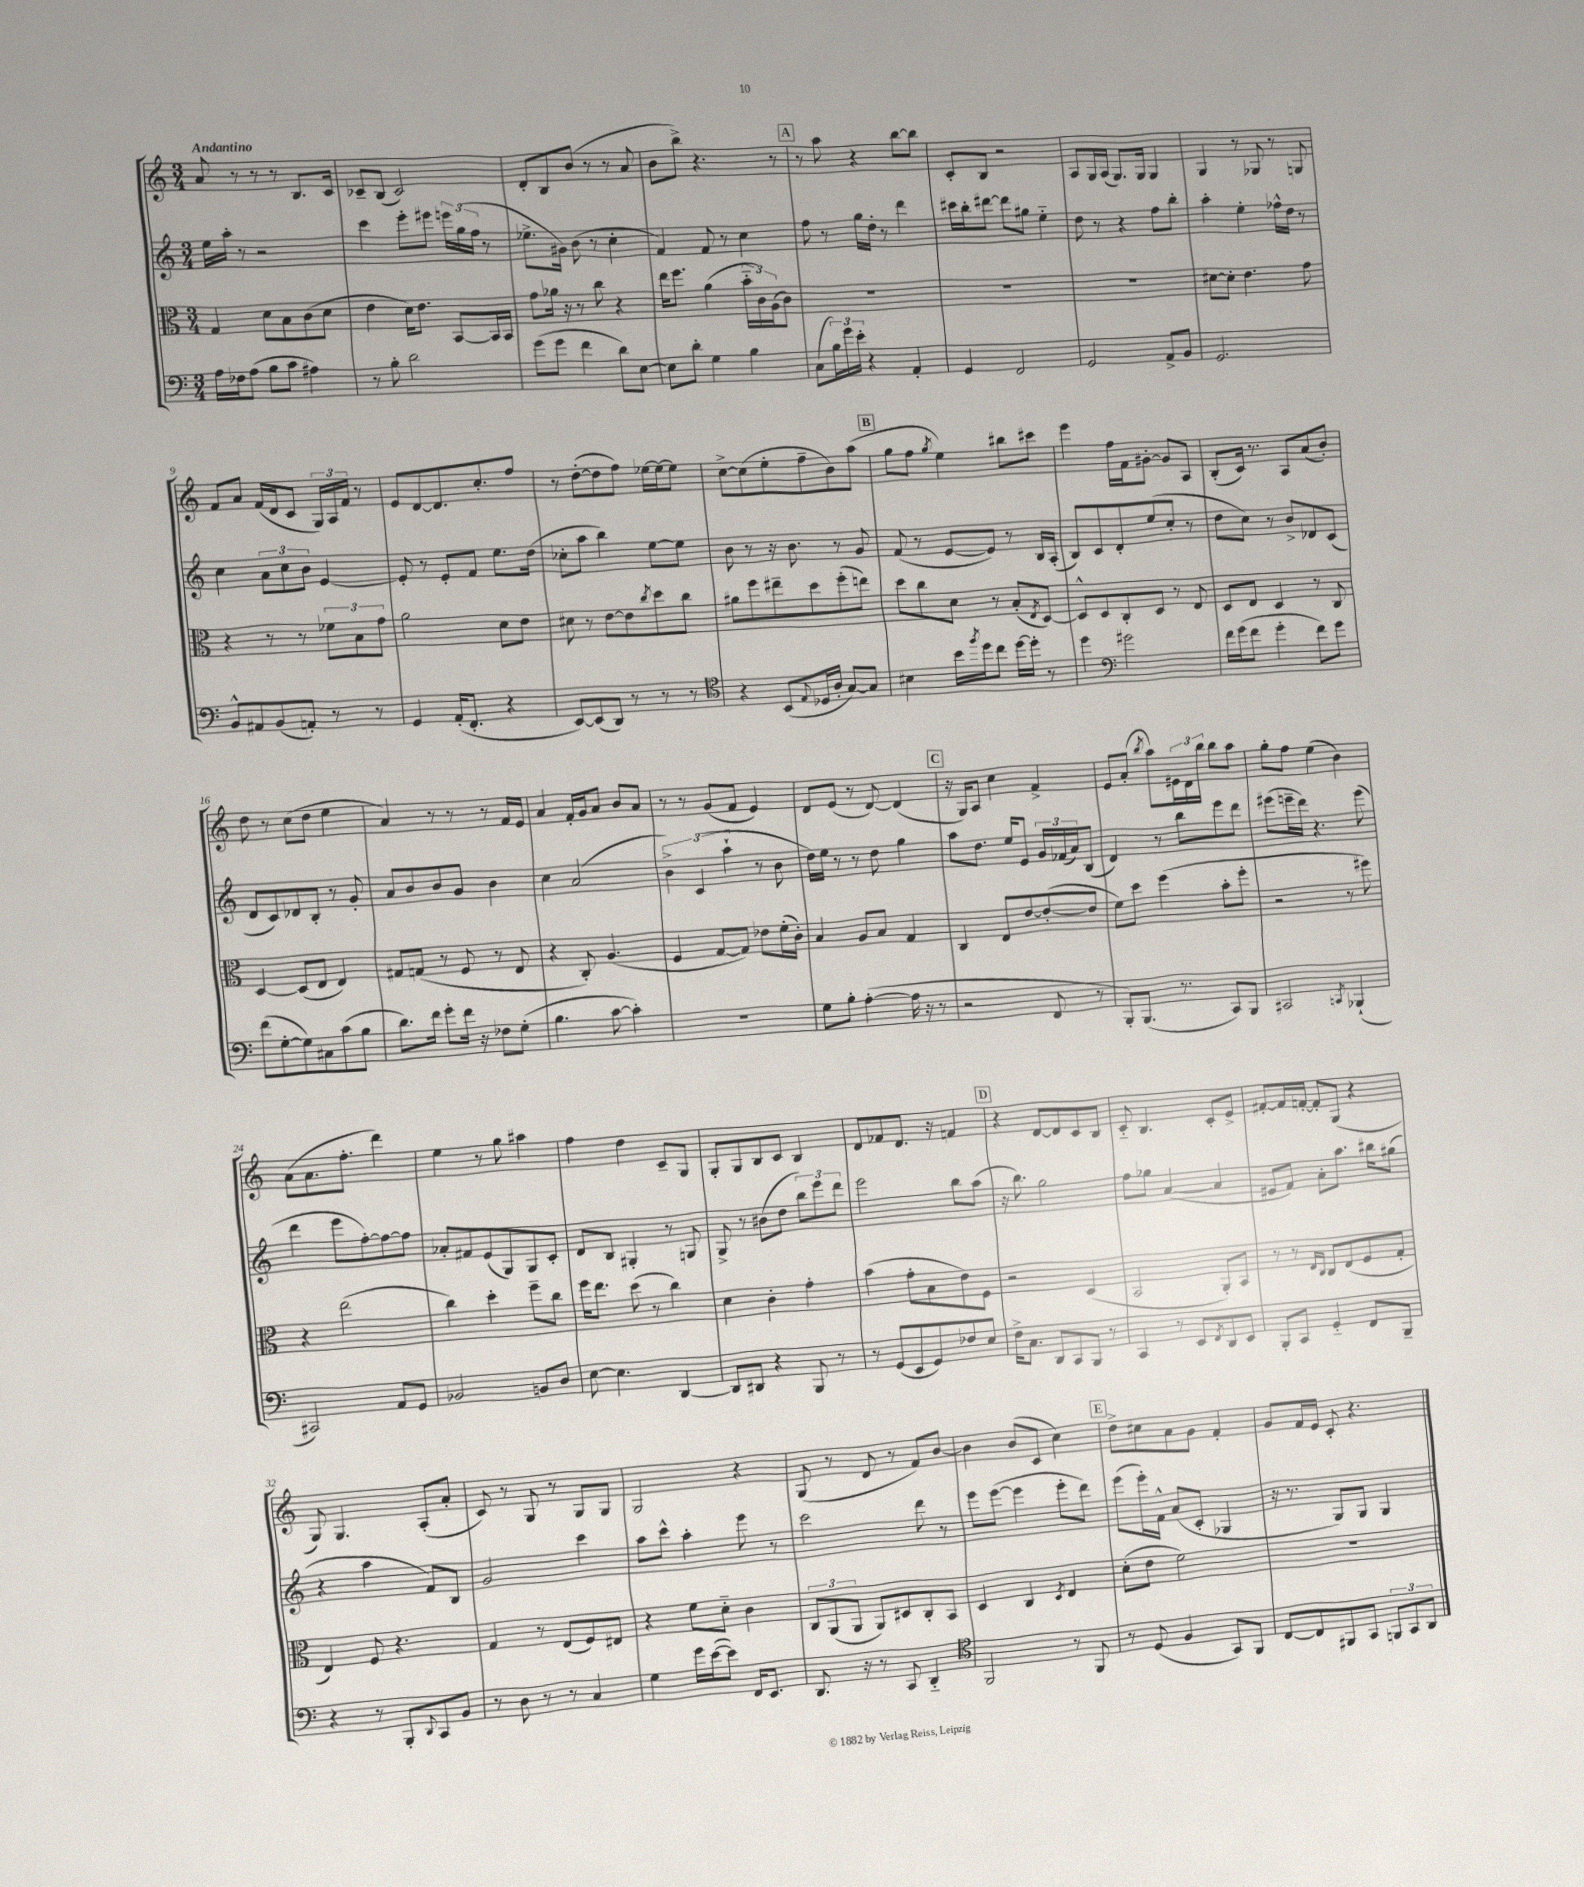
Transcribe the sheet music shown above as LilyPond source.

<<
\new StaffGroup <<
\new Staff = "s0" {
    \clef treble \key c \major \numericTimeSignature \time 3/4 \tempo "Andantino"
    a'8 r8 r8 r8 b8. c'16 |
    ces'8-- b8( ces'2) |
    d'8-. b8 b'8( r8 r8 a'8 |
    b'8 b''8->) r4. r8 |
    \mark \markup { \box "A" } r8 a''8 r4 b''8~ b''8 |
    c'8-. b8 r2 |
    a8 g16 a16( g8.) g16 g4 |
    g4 r8 ges8 r8 g8 |
    f'8 a'8 f'16( d'16 c'8 \tuplet 3/2 { g16) a16 f'16 } r8 |
    e'8 d'8~ d'8. c''8.-. f''8 |
    r8 d''8~-.( d''8 f''8) ees''16~ ees''16~ ees''8 |
    c''8~-> c''8( e''8-. f''8-- b'8) a''8( |
    \mark \markup { \box "B" } g''8 f''8 \acciaccatura { g''8 } e''4) bis''8 cis'''8 |
    e'''4 f''16 f'16 gis'8~-. gis'8 a8 |
    b8-.( c'16) r8. a8 a'8( b'8-.) |
    d''8 r8 c''8( d''8 e''4 |
    a'4) r8 r8 r8 f'16 e'16 |
    a'4 f'16-. g'16 a'8 b'8 a'8 |
    r8 r8 g'8( f'8 e'4) |
    d'8 e'8( r8 d'8~) d'4( |
    \mark \markup { \box "C" } r16 g16) a8 c''4 f'4-> |
    e'8 a'8-.( \acciaccatura { b''8 } a''8) \tuplet 3/2 { eis'16 d'16 b''16 } b''8 a''8 |
    g''8-. f''8 e''4( b'4) |
    a'8( a'8. f''8.-. d'''4) |
    e''4 r8 g''8 ais''4 |
    f''4 d''4 c'8-- g8 |
    g8-. g8 b8 c'8 b4 |
    d'8 fes'8 d'8. r16 f'4 |
    \mark \markup { \box "D" } r4 d'8~ d'8 c'8 b8 |
    c'8-_ b4. c'8-. e'8-> |
    fis'8~-. fis'16 f'16~-. f'8-. g8( r4 |
    g8) g4. a8-.( a'8-. |
    c'8) r8 g8 r8 g8 g8 |
    g2 r4 |
    g8( r8 d'8 r8 f'8) b'8~ |
    b'4 b'8( c'8 c''4) |
    \mark \markup { \box "E" } d''8-> cis''8 a'8 g'8 f'4-. |
    g'8 f'16 e'16 c'8-. r4. \bar "|." |
}
\new Staff = "s1" {
    \clef treble \key c \major \numericTimeSignature \time 3/4
    e''16 a''16-. r8 r2 |
    c'''4 e'''8-. eis'''8 \tuplet 3/2 { e'''16 g''16( f''16 } r8 |
    ees''8.-> gis'16) b'8( r8 c''4-. |
    f'4) f'8 r8 c''4 |
    \mark \markup { \box "A" } f''8 r8 g''16 d''16-. r8 d'''4 |
    cis'''16 b''16-. dis'''8~ dis'''8 gis''8 e''4-_ |
    d''8 r8 r4 f''8 b''8-. |
    a''4-. e''4-. fes''16-^ d''16 r8 |
    c''4 \tuplet 3/2 { a'8 c''8 b'8 } e'4~ |
    e'8-. r8 e'8-. f'8 e''8. d''16( |
    ces''8-. a''8 b''4) e''8~ e''8 |
    b'8 r8 r16 b'8. r8 g'8 |
    \mark \markup { \box "B" } f'8( r8 e'8~ e'8) r8 b16 a16-.( |
    b8) c'8 d'8-. e''8( c''8-. r8 |
    d''8 c''8) r8 b'8-> des'8 c'8( |
    d'8 c'8) des'8 b8-. r8 g'8-. |
    a'8 b'8 b'8 g'8 b'4 |
    c''4 a'2( |
    \tuplet 3/2 { b'4->) c'4( a''4-! } r8 b'8 |
    d''16) e''16 r8 r8 d''8 g''4 |
    \mark \markup { \box "C" } a''8 d''8. e''16 e'8 \tuplet 3/2 { g'16 fes'16( a'16) } b8( |
    d'4) r8 b''8 e'''8 d'''8 |
    eis'''8( e'''16-- d'''16) r4. e'''8( |
    d'''4 e'''8 f''8~-.) f''8~ f''8 |
    aes'8-. fis'8 e'8( g8) g8 c'8-. |
    d'8 b8 gis4-. r8 g8 |
    g8-> r8 bis'8( d''8 \tuplet 3/2 { b''8) e'''8 d'''8 } |
    e'''2 b''8 a''8( |
    \mark \markup { \box "D" } r16 b''8.) g''2 |
    f''8 ges''8 a'4~( a'4 |
    eis'8 f'8) a'8-. a''8. bis''16 gis''8( |
    r4 a''4 f'8) b8 |
    g'2 c'''4 |
    a''8 c'''8-^ a''4-. e'''8 r8 |
    c'''2 d'''8 r8 |
    e'''8 e'''8~( e'''4 e'''8-. d'''8) |
    \mark \markup { \box "E" } e'''8( e'''16-.) f'16-^ a'8( c'8-. ges4 |
    r16 r8. g8) g8 g4 \bar "|." |
}
\new Staff = "s2" {
    \clef alto \key c \major \numericTimeSignature \time 3/4
    g4 d'8 b8 c'8( d'8 |
    e'4 d'16) e'8. b,8~ b,16 b,16 |
    g'8 aes'16 r16 r8 c''8 r4 |
    e''16 f''8. a'4( \tuplet 3/2 { b'16-_ c'16) a16( } c'8) |
    \mark \markup { \box "A" } R2. |
    R2. |
    R2. |
    dis'8~ dis'8-. e'4. g'8 |
    r4 r8 r8 \tuplet 3/2 { fes'8 b8 g'8 } |
    a'2 d'8 e'8 |
    dis'8 r8 e'8~ e'8 \acciaccatura { c''8 } d''8 c''8 |
    ais'8 f''8 eis''8-- d''8 f''8-.( e''8) |
    \mark \markup { \box "B" } d''8 c''8 d'8 r8 b8-.( \acciaccatura { e8 } d8~) |
    d8-^ d8 c8-. d8 r8 e8 |
    d8 e8 d4 r8 c8 |
    d4~ d8( e8 e4) |
    gis8 g8( r8 f8 r8 e8 |
    r4 c8-.) a4.( |
    f4 g8~ g8) ees'8 f'16-.( c'16-.) |
    b4 a8 b8 g4 |
    \mark \markup { \box "C" } c4 e8 e'8~ e'8~-.( e'8 |
    f'8) d''8 f''4( b'8-. f''8-. |
    r2 r8 fis''8) |
    r4 e''2( |
    c''4) d''4-. f''8-- c''8 |
    f''16 e''8. d''8( r8 c''4) |
    d'4 c'4-. g'4-. |
    b'4( g'8-. b8 e'8) f8 |
    \mark \markup { \box "D" } r2 d4( |
    b,2 a,8-.) b,8 |
    r8 r8 \grace { e16 c16 } c8 e8( f8 g8-. |
    e4) f8 r4. |
    g4 r8 e8( f8) eis8 |
    r4 f'8 d'8-_ c'4 |
    \tuplet 3/2 { c8 a,8( a,8 } a,8) dis8 c8-. b,8 |
    d4 c4 \acciaccatura { d8 } e4 |
    \mark \markup { \box "E" } d'8-.( e'8 f'2) |
    R2. \bar "|." |
}
\new Staff = "s3" {
    \clef bass \key c \major \numericTimeSignature \time 3/4
    a16 fes16 a8( b8 c'8 ais4) |
    r8 b8-. d'2 |
    g'8( g'8 f'4 d'8) e8~ |
    e8 d'8-. g4 b4 |
    \mark \markup { \box "A" } c8( \tuplet 3/2 { b16) g'16 e'16-. } r4 a,4-. |
    g,4 f,2 |
    g,2 a,8-> b,8 |
    g,2. |
    b,8-^ ais,8 b,8( a,8-.) r8 r8 |
    g,4 a,16-.( f,8.-. r4 |
    e,8~) e,8( d,8) r8 r8 r8 |
    \clef tenor r4 b,8( \appoggiatura { e8 } des16 a16-. g8~) g8 |
    \mark \markup { \box "B" } bis4 b'16 \acciaccatura { f''8 } d''16 c''8 d''16~ d''16-. r8 |
    d''4 \clef bass gis'2 |
    f'16 g'16( f'8 g'4-. f'8) g'8 |
    f'8( g8~-. g8) cis8 c'8( b8 |
    d'8.) f'16 g'8-. f'16 r16 fes8 g8-.( |
    b4. c'8~ c'4-.) |
    R2. |
    g8 b8-. a4~-.( a16 r16 r8 |
    \mark \markup { \box "C" } r2 f,8 r8 |
    b,,8-.) b,,8.( r8. c,8) b,,8 |
    cis,2 \acciaccatura { c,8 } bes,,4-!( |
    cis,2) a,8 g,8 |
    bes,2 b,8 d8 |
    e8~ e4. d,4~ |
    d,8 dis,8 r4 b,,8 r8 |
    r8 g,8( e,8 g,8) fes8 e8 |
    \mark \markup { \box "D" } f16-> c8. d,8 c,8 b,,8 r8 |
    c,4 r8 e,8 \acciaccatura { f,8 } d,8 e,8 |
    b,,8-. c,8 g,4-_ f,8 b,,8-- |
    r4 r8 b,,8-. \appoggiatura { d,8 } c,8 b,8 |
    r8 d8 r8 r8 c4 |
    g4 g'16 e'16~( e'8) f,16 e,8. |
    d,8. r16 r8 c,8 d,4-_ |
    \clef tenor f,2 r8 f,8 |
    \mark \markup { \box "E" } r8 d8( f4 g,8) f,8 |
    c8~ c8 fis,8 g,8 \tuplet 3/2 { f,8 g,8 a,8 } \bar "|." |
}
>>
>>
